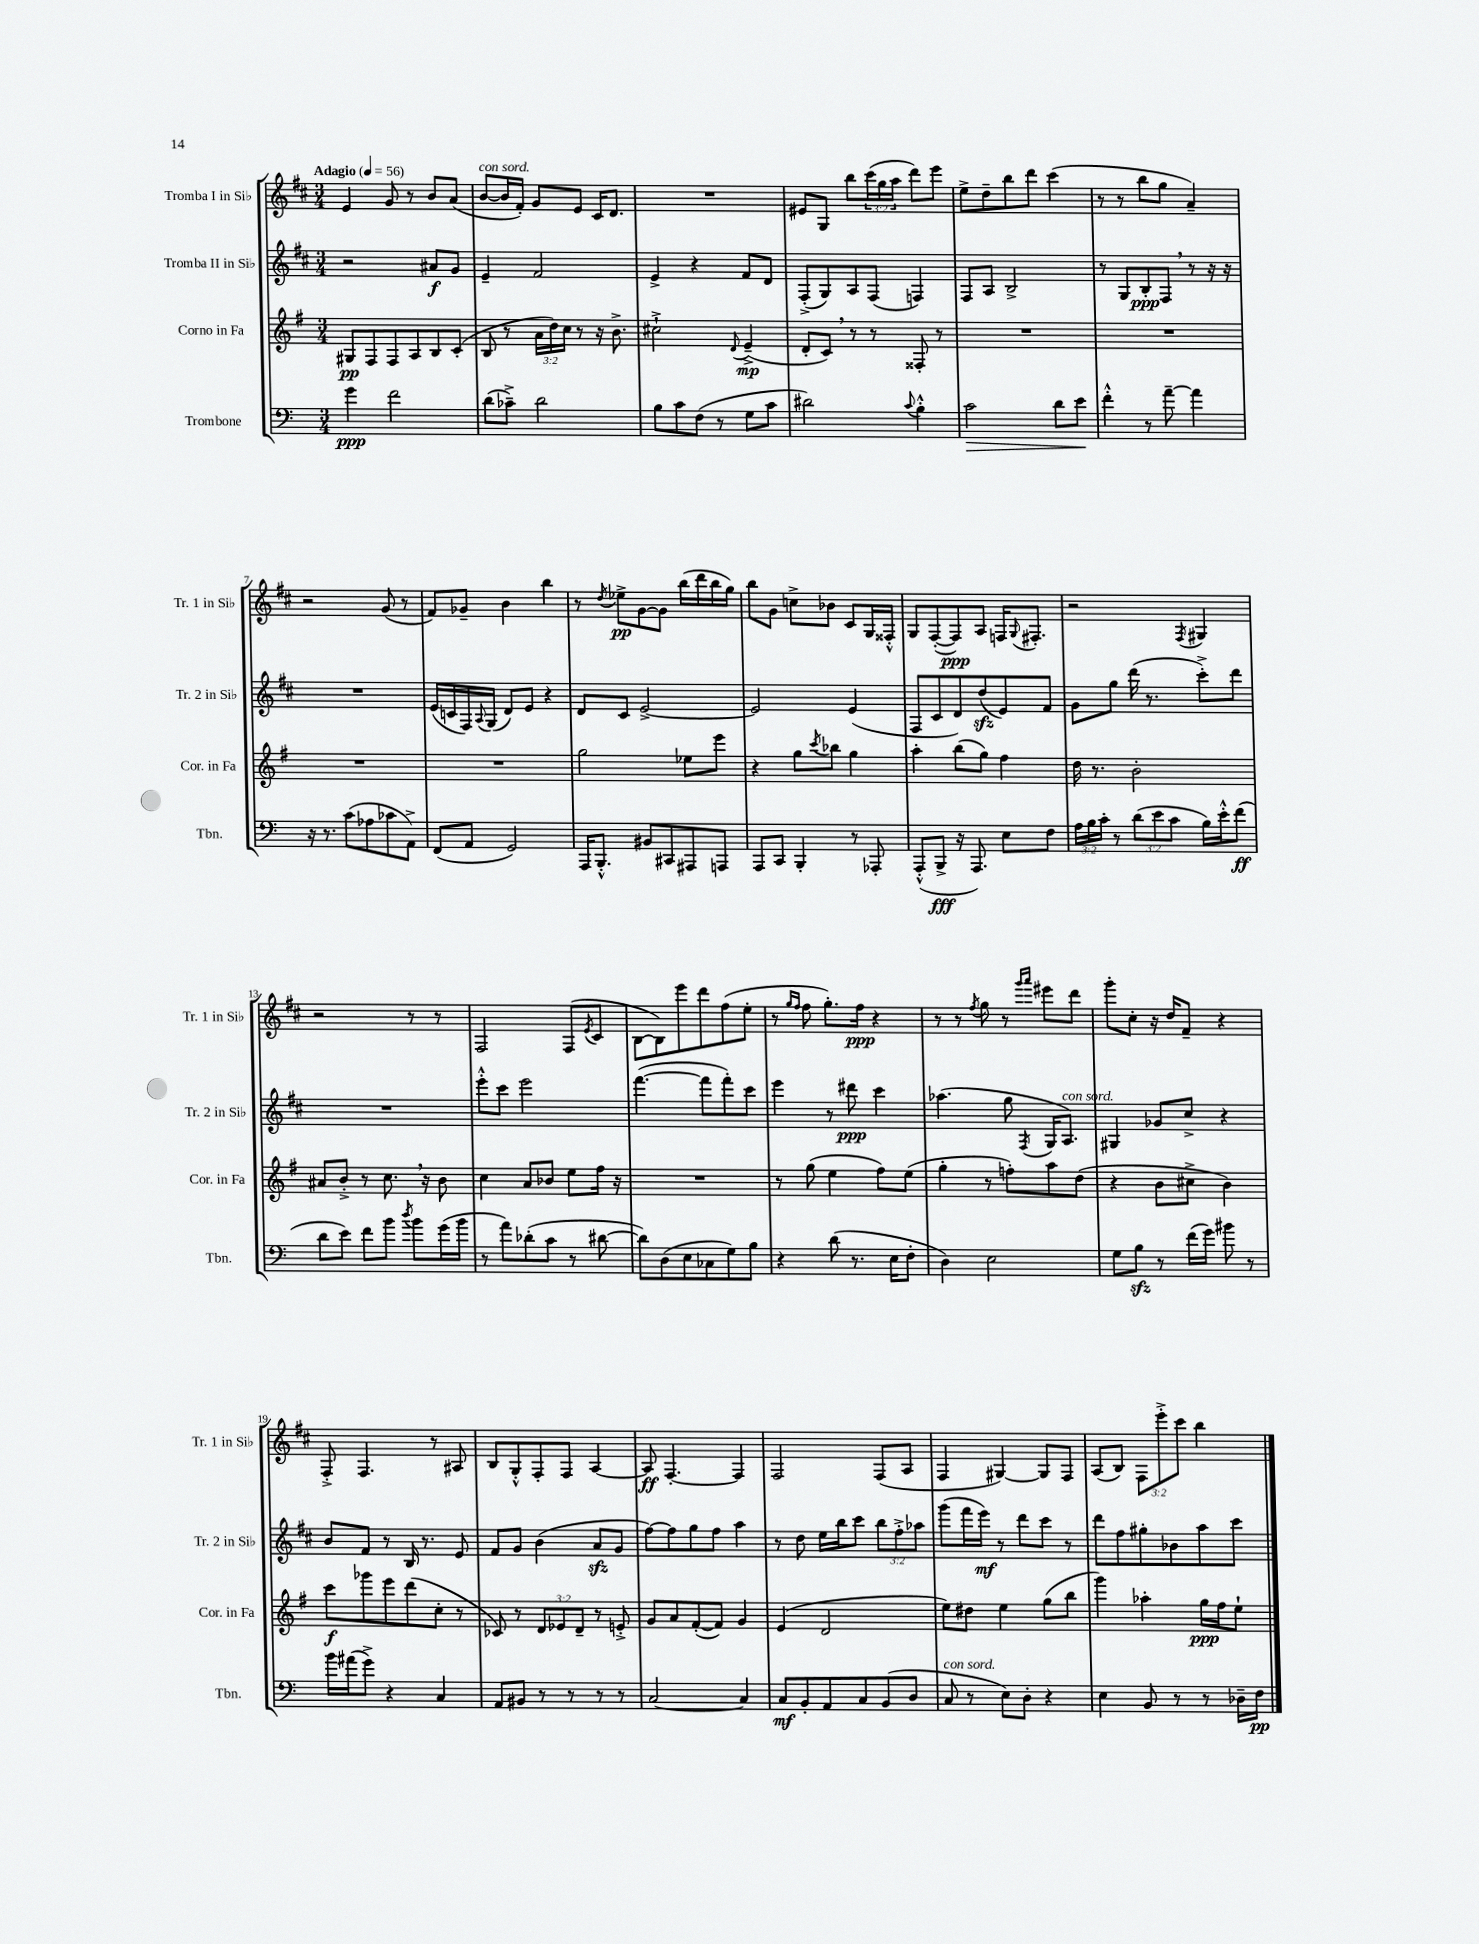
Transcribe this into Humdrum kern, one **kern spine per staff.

**kern	**kern	**kern	**kern
*staff4	*staff3	*staff2	*staff1
*clefF4	*clefG2	*clefG2	*clefG2
*k[]	*k[f#]	*k[f#c#]	*k[f#c#]
*M3/4	*M3/4	*M3/4	*M3/4
*MM56	*MM56	*MM56	*MM56
4g	8G#	2r	4e
.	8F#	.	.
2f	8F#	.	8g
.	8A	.	8r
.	8B	8a#	8b
.	(8c'	8g	(8a
=	=	=	=
(8d	8B	4e~	[8b
8c-~^)	8r	.	16b]
.	.	.	16f#')
2d	24a	2f#	8g
.	24dd)	.	.
.	24cc	.	.
.	8r	.	8e
.	16r	.	16c#
.	8.b^	.	8.d
=	=	=	=
8B	2cc#`^	4e^	2.r
8c	.	.	.
(8F	.	4r	.
8r	.	.	.
.	8qqd	.	.
8G	(4e~^	8f#	.
8c	.	8d	.
=	=	=	=
2d#)	8d'	(8F#'^	8e#
.	8c)	8G)	8G
.	8r	8A	8bb
.	8r	(8F#	(24ccc#
.	.	.	24gg
.	.	.	24aa
8qqc	.	.	.
4B'^^	8F##'	4F)	8ddd)
.	8r	.	8eee
=	=	=	=
2c	2.r	8F#	8ee^
.	.	8A	8dd~
.	.	2B^	8bb
.	.	.	8ddd
8d	.	.	(4ccc#
8e	.	.	.
=	=	=	=
4f'^^	2.r	8r	8r
.	.	8G	8r
8r	.	8B'	8bb
[8a~	.	8F#	8gg
4a]	.	8r	4a~)
.	.	16r	.
.	.	16r	.
=	=	=	=
16r	2.r	2.r	2r
8.r	.	.	.
(8c	.	.	.
8A-	.	.	.
8c-	.	.	(8g
8AA^)	.	.	8r
=	=	=	=
(8FF	2.r	(16e	8f#)
.	.	16c	.
8AA	.	16F#)	8g-~
.	.	8qqA	.
.	.	(16G	.
2GG)	.	8d)	4b
.	.	8e	.
.	.	4r	4bb
=	=	=	=
16AAA	2gg	8d	8r
8.BBB'^^	.	.	.
.	.	.	8qdd
.	.	8c#	8ee-^
8BB#	.	[2e^	[8g
8CC#	.	.	8g]
8AAA#	8ee-	.	(16bb
.	.	.	16ddd
8AAA	8eee	.	16bb
.	.	.	16gg)
=	=	=	=
8AAA	4r	2e]	8bb
8CC	.	.	8g
4BBB'	8gg	.	8cc^
.	8qccc	.	.
.	8bb-	.	8b-
8r	4gg	(4e	8c#
8AAA-'	.	.	16G
.	.	.	16F##'^^
=	=	=	=
(8AAA'^^	4aa'	8F#	8G
8BBB^	.	8c#	([8F#'
16r	(8bb	8d)	8F#])
8.AAA)	.	.	.
.	8gg)	(8dd	8A
8E	4ff#	8e)	16F
.	.	.	8qqG
.	.	.	8.F#'
8F	.	8f#	.
=	=	=	=
24A	16dd	8g	2r
24B	.	.	.
.	8.r	.	.
24c'	.	.	.
8r	.	8gg	.
(12d	2b'	(16ddd	.
.	.	8.r	.
12e	.	.	.
12c	.	.	.
.	.	.	8qF#
16B)	.	8ccc#'^)	4G#
16e'^^	.	.	.
(8f	.	8ddd	.
=	=	=	=
8d	8a#	2.r	2r
8e)	8b'^	.	.
8f	8r	.	.
8b	8.cc	.	.
8qdd	.	.	.
8b	.	.	8r
.	16r	.	.
(16g	8b	.	8r
16b	.	.	.
=	=	=	=
8r	4cc	8eee'^^	2F#
8a)	.	8ccc#	.
(8d-'	8a	2eee	.
8c	8b-	.	.
8r	8ee	.	(8F#
.	.	.	8qe
[8d#	16ff#	.	8c#
.	16r	.	.
=	=	=	=
8d#])	2.r	([4.fff#	[8B
(8D	.	.	8B])
8E	.	.	8eee
8C-	.	8fff#]	8ddd
8G)	.	8fff#')	(8ff#
8B	.	8ccc#	8ee'
=	=	=	=
4r	8r	4eee	8r
.	.	.	16qqgg
.	.	.	16qqff#
.	(8gg	.	8ff#
(8d	4ee	8r	8.gg')
8.r	.	8ddd#	.
.	.	.	16ff#
.	8ff#)	4ccc#	4r
16E	.	.	.
8F'	(8ee	.	.
=	=	=	=
4D)	4gg'	(4.aa-	8r
.	.	.	8r
.	.	.	8qff#
2E	8r	.	8gg
.	8ff')	8gg	8r
.	.	.	16qqggg
.	.	8qF#	16qqaaa
.	8aa	16G	8eee#
.	.	8.A)	.
.	(8dd	.	8ddd
=	=	=	=
8G	4r	4G#	8ggg'
8B	.	.	8cc#'
8r	8b	8g-	16r
.	.	.	16dd
(16f	8cc#^	8cc#^	8f#~
16g)	.	.	.
8b#	4b)	4r	4r
8r	.	.	.
=	=	=	=
16b	8ccc	8b	8F#'^
(16a#	.	.	.
8g^)	8ggg-	8f#	4.F#
4r	8eee	8r	.
.	(8ddd	16B	.
.	.	8.r	.
4C	8cc'	.	8r
.	8r	8e	8A#
=	=	=	=
8AA	8c-)	8f#	8B
8BB#	8r	8g	8G'^^
8r	12d	(4b	8F#'
.	12e-	.	.
8r	.	.	8F#
.	12d~	.	.
8r	8r	8a	[4A
8r	8e'^	8g	.
=	=	=	=
[2C	8g	[8ff#)	8A]
.	8a	8ff#]	[4.F#'
.	([8f#'	8gg	.
.	8f#])	8ff#	.
4C]	4g	4aa	4F#]
=	=	=	=
8C	(4e	8r	2F#
8BB'	.	8dd	.
8AA	2d	16ee	.
.	.	16bb	.
8C	.	8ccc#	.
(8BB	.	12bb	(8F#
.	.	12ff#'^	.
8D	.	.	8A
.	.	12aa-	.
=	=	=	=
8C	8ee)	(8ggg	4F#
8r	8dd#	16fff#	.
.	.	16eee)	.
8E)	4ee	8r	[4G#)
8D'	.	8ddd	.
4r	(8gg	8ccc#	8G#]
.	8bb	8r	8F#
=	=	=	=
4E	4ggg)	8ddd	(8A
.	.	8ff#	8B)
8BB	4aa-'	8gg#'	12F#
.	.	.	12eee'^
8r	.	8b-	.
.	.	.	12ccc#
8r	16gg	8aa	4bb
.	16ff#	.	.
16D-~	8ee`	8ccc#	.
16F	.	.	.
==	==	==	==
*-	*-	*-	*-
